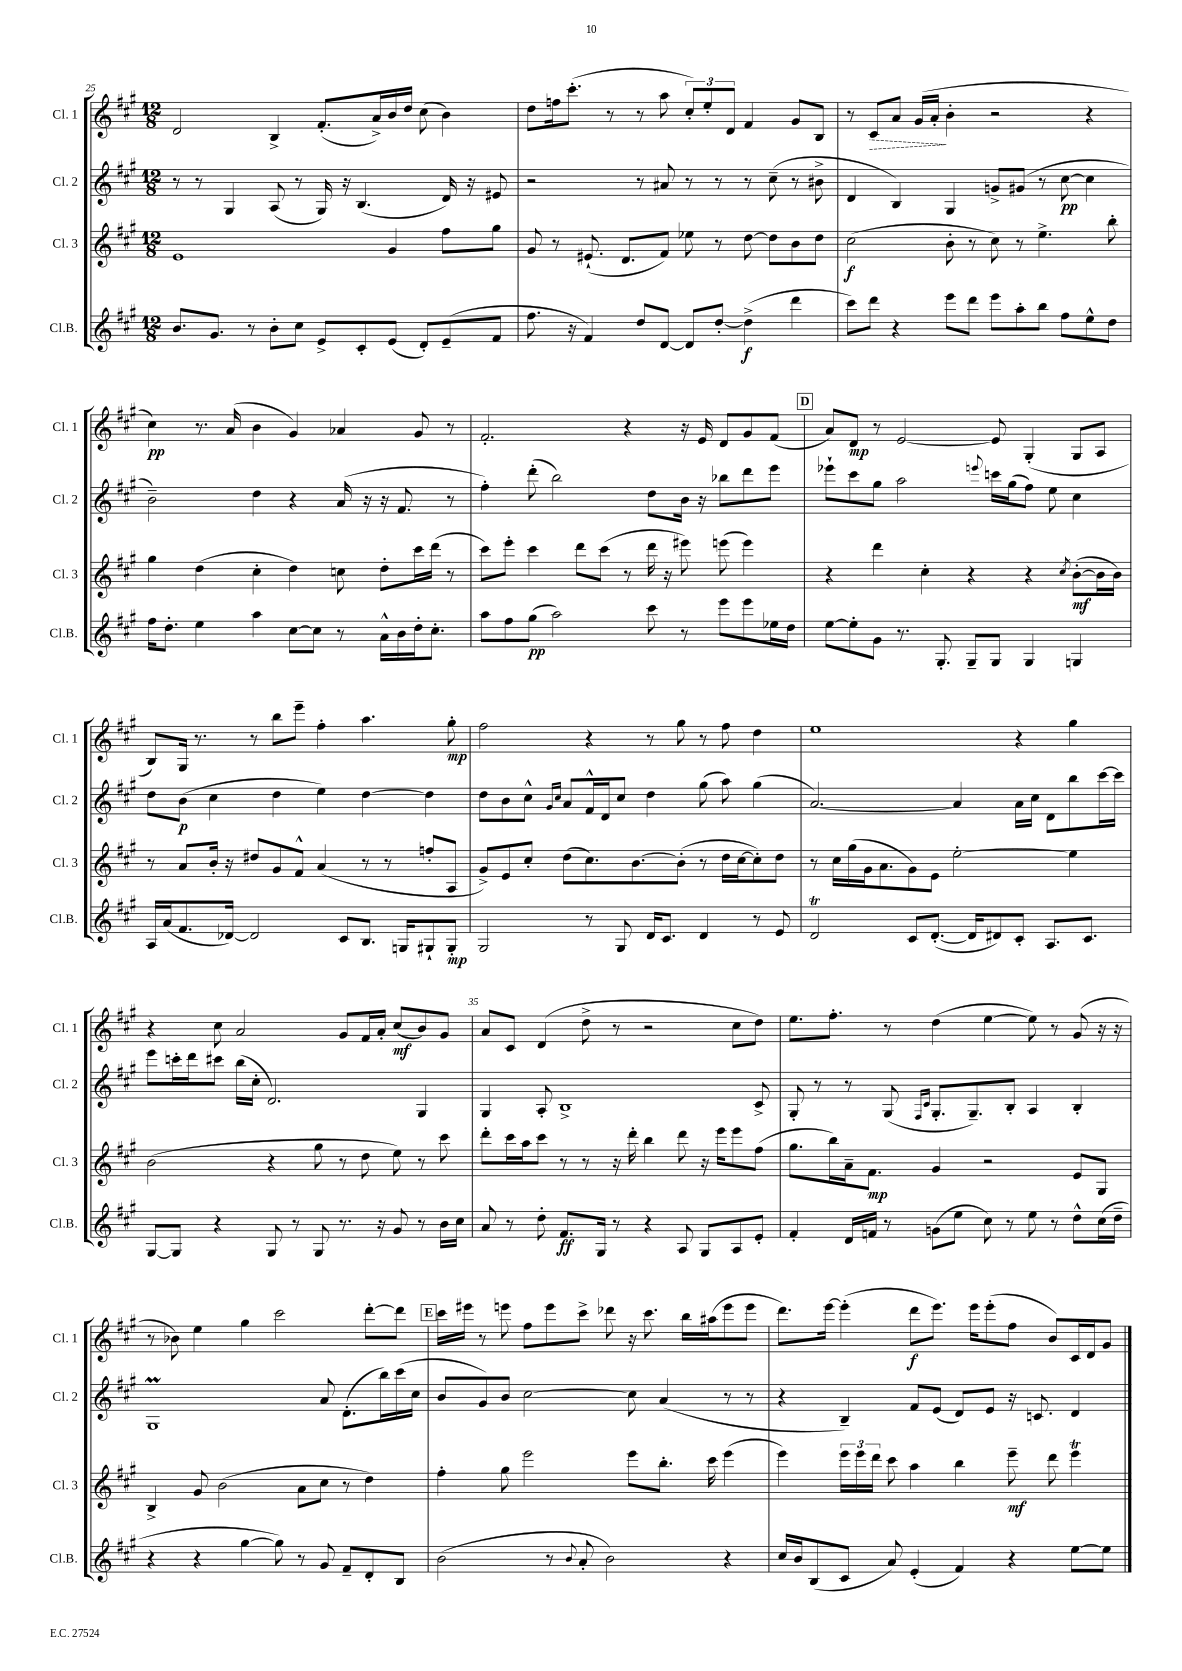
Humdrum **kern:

**kern	**kern	**kern	**kern
*staff4	*staff3	*staff2	*staff1
*clefG2	*clefG2	*clefG2	*clefG2
*k[f#c#g#]	*k[f#c#g#]	*k[f#c#g#]	*k[f#c#g#]
*M12/8	*M12/8	*M12/8	*M12/8
8.b/L	1e	8r	2d/
.	.	8r	.
8.g#/J	.	.	.
.	.	4G#/	.
8r	.	.	.
8b'\L	.	(8A/	4B^/
8cc#\J	.	8r	.
8e^/L	.	16G#/)	(8.f#'/L
.	.	16r	.
8c#'/	.	(4.B/	.
.	.	.	16a^/L)
(8e/J	4g#/	.	16b/
.	.	.	16dd/JJ
8d'/L)	.	.	(8cc#\
(8e~/	8ff#\L	16d/)	4b\)
.	.	16r	.
8f#/J	8gg#\J	8e#/	.
=	=	=	=
8.ff#\	8g#/	2r	8dd\L
.	8r	.	16ff\k
16r	.	.	(8.ccc#'\J
4f#/)	(8.e#`/	.	.
.	.	.	8r
.	8.d/L	.	.
8dd/L	.	8r	8r
[8d/J	8f#/J)	8a#/	8aa\
8d/]L	8ee-\	8r	12cc#'/L)
.	.	.	12ee'/
[8dd'/J	8r	8r	.
.	.	.	12d/J
(4dd^\]	[8dd\	8r	4f#/
.	8dd\]L	(8cc#~\	.
4ddd\	8b\	8r	8g#/L
.	8dd\J	8b#^\	8B/J
=	=	=	=
8ccc#\L)	(2cc#\	4d/	8r
8ddd\J	.	.	8c#/L
4r	.	4B/)	8a/J
.	.	.	(16g#/LL
.	.	.	16a'/JJ
8eee\L	8b'\	4G#/	4b'\
8ddd\J	8r	.	.
8eee\L	8cc#\)	8g^/L	2r
8aa'\	8r	(8g#/J	.
8bb\J	4.ee^\	8r	.
8ff#\L	.	[8cc#\	.
8ee^^\	.	4cc#\]	4r
8dd\J	8bb'\	.	.
=	=	=	=
16ff#\LK	4gg#\	2b~\)	4cc#\)
8.dd'\J	.	.	.
4ee\	(4dd\	.	8.r
.	.	.	(16a/
4aa\	4cc#'\	4dd\	4b\
[8cc#\L	4dd\)	4r	4g#/)
8cc#\]J	.	.	.
8r	8cc\	(16a/	4a-/
.	.	16r	.
16a^^\LL	8dd'\L	16r	.
16b\	.	8.f#/	.
16dd'\J	16ccc#\L	.	8g#/
8.cc#'\J	(16ddd\JJ	.	.
.	8r	8r	8r
=	=	=	=
8aa\L	8ccc#\L)	4ff#'\)	2.f#'/
8ff#\	8eee'\J	.	.
(8gg#\J	4ccc#\	(8ddd'\	.
2aa\)	.	2bb\)	.
.	8ddd\L	.	.
.	(8ccc#\J	.	.
.	8r	.	4r
8ccc#\	16ddd\	8dd\L	.
.	16r	.	.
8r	8eee#\)	16b\Jk	16r
.	.	16r	16e/
8eee\L	(8eee\	8bb-\L	8d/L
8eee\	4eee\)	8ddd\	8g#/
16ee-\L	.	8eee\J	(8f#/J
16dd\JJ	.	.	.
=	=	=	=
[8ee\L	4r	8eee-`\L	8a/L)
8ee'\]	.	8ccc#\	8d/J
8g#\J	4ddd\	8gg#\J	8r
8.r	.	2aa\	[2e/
.	4cc#'\	.	.
8.G#'/	.	.	.
8G#~/L	4r	.	.
.	.	8qqeee/	.
8G#/J	.	16ccc\LL	8e/]
.	.	(16gg#\J	.
4G#/	4r	8ff#\J)	(4G#'/
.	.	8ee\	.
.	8qcc#/	.	.
4G/	([8b'\L	4cc#\	8G#/L
.	16b\]L	.	8A/J
.	16b\JJ)	.	.
=	=	=	=
16A/LL	8r	8dd\L	8B/L)
(16a/J	.	.	.
8.f#/	8a/L	(8b\J	16G#/Jk
.	.	.	8.r
.	16b'/Jk	4cc#\	.
[16d-/Jk)	16r	.	.
2d-/]	8dd#/L	.	8r
.	8g#/	4dd\	8bb\L
.	8f#^^/J	.	8eee~\J
.	(4a/	4ee\)	4ff#'\
8c#/L	.	.	.
8.B/J	8r	[4dd\	4.aa\
.	8r	.	.
16G/LK	.	.	.
8G#`/	8ff'/L	4dd\]	.
8G#'/J	8A/J	.	8gg#'\
=	=	=	=
2G#/	8g#^/L)	8dd\L	2ff#\
.	8e/	8b\	.
.	8cc#'/J	8cc#^^\J	.
.	.	16qqg#/LL	.
.	.	16qqcc#/JJ	.
.	(8dd\L	8a/L	.
8r	8.cc#\)	16f#^^/L	4r
.	.	16d/J	.
8G#/	.	8cc#/J	.
.	[8.b\	.	.
16d/LK	.	4dd\	8r
8.c#/J	.	.	.
.	(8b'\]J	.	8gg#\
4d/	8r	(8gg#\	8r
.	16dd\LL	8aa\)	8ff#\
.	[16cc#\J	.	.
8r	8cc#'\])	(4gg#\	4dd\
8e/	8dd\J	.	.
=	=	=	=
2d/	8r	[2.a/)	1ee
.	16cc#\LL	.	.
.	(16gg#\	.	.
.	16g#\J	.	.
.	8.a\	.	.
8c#/L	8g#\)	.	.
([8.d'/J	8e\J	.	.
.	[2ee'\	4a/]	.
16d/]LK	.	.	.
8d#/)	.	.	.
8c#'/J	.	16a\LL	4r
.	.	16cc#\JJ	.
8.A/L	.	8d\L	.
.	4ee\]	8bb\	4gg#\
8.c#/J	.	.	.
.	.	[16ccc#\L	.
.	.	16ccc#\]JJ	.
=	=	=	=
[8G#/L	(2b\	8eee\L	4r
8G#/]J	.	16ccc'\L	.
.	.	16ddd\J	.
4r	.	8ccc#\J	8cc#\
.	.	(16bb\LL	2a/
.	.	16cc#'\JJ	.
8G#/	4r	2.d/)	.
8r	.	.	.
8G#/	8gg#\	.	.
8.r	8r	.	8g#/L
.	8dd\	.	16f#/L
16r	.	.	16a'/JJ
8g#/	8ee\)	.	(8cc#/L
8r	8r	4G#/	8b/)
16b\LL	8ccc#\	.	8g#/J
16cc#\JJ	.	.	.
=	=	=	=
8a/	8ddd'\L	4G#/	8a/L
8r	16ccc#\L	.	8c#/J
.	16aa\J	.	.
8dd'\	8ccc#\J	8A'/	(4d/
8.f#/L	8r	1B^	.
.	8r	.	8dd^\
16G#/Jk	.	.	.
8r	16r	.	8r
.	16ddd'\	.	.
4r	4bb\	.	2r
8A/	8ddd\	.	.
8G#/L	16r	.	.
.	16eee\LK	.	.
8A/	8eee\	.	8cc#\L
8e'/J	(8ff#\J	8c#^/	8dd\J)
=	=	=	=
4f#'/	8.gg#\L	8G#'/	8.ee\L
.	.	8r	.
.	16bb\L)	.	8.ff#'\J
16d/LL	16a~\J	8r	.
16f/JJ	8.f#\J	.	.
8r	.	(8G#/	8r
.	.	16qqF#/LL	.
.	.	16qqc#/JJ	.
(8g\L	4g#/	8.G#'/L	(4dd\
8ee\J	.	.	.
.	.	8.G#~/)	.
8cc#\)	2r	.	[4ee\
8r	.	8B'/J	.
8ee\	.	4A/	8ee\])
8r	.	.	8r
8dd^^\L	8e/L	4B'/	(8g#/
(16cc#\L	8G#/J	.	16r
16dd~\JJ	.	.	16r
=	=	=	=
4r	4B^/	1G#	8r
.	.	.	8b-\)
4r	8g#/	.	4ee\
.	(2b\	.	.
[4gg#\	.	.	4gg#\
8gg#\])	.	.	2ccc#\
8r	8a\L	.	.
8g#/	8cc#\J	8a/	.
8f#~/L	8r	(8.d'\L	.
8d'/	4dd\)	.	[8ddd'\L
.	.	16bb\L)	.
8B/J	.	(16ccc#\	8ddd\]J
.	.	16cc#\JJ	.
=	=	=	=
(2b\	4ff#'\	8b/L	16ccc#\LL
.	.	.	16eee#\JJ
.	.	8g#/)	8r
.	8gg#\	8b/J	8eee\
.	2eee\	[2cc#\	8ff#\L
8r	.	.	8eee\
8qqb/	.	.	.
8a'/	.	.	8ccc#^\J
2b\)	.	.	8ddd-\
.	8eee\L	8cc#\]	16r
.	.	.	8.ccc#\
.	8.bb'\J	(4a/	.
.	.	.	16bb\LL
.	16ccc#\	.	(16aa#\J
4r	(4eee\	8r	8eee\
.	.	8r	8eee\J
=	=	=	=
16cc#/LL	4eee\)	4r	8.ddd\L)
16b/J	.	.	.
(8B/	.	.	.
.	.	.	[16eee\Jk
8c#/J	24eee\LL	4B~/)	(4eee'\]
.	24eee\	.	.
.	24ddd\JJ	.	.
8a/)	8ccc#\	.	.
(4e'/	4aa\	8f#/L	8ddd\L
.	.	(8e/J	8.eee\J)
4f#/)	4bb\	8d/L)	.
.	.	.	16eee\LK
.	.	8e/J	(8eee'\
4r	8eee~\	16r	8ff#\J
.	.	8.c/	.
.	8ddd\	.	8b/L)
[8ee\L	4eee\	4d/	16c#/L
.	.	.	16d/J
8ee\]J	.	.	8g#/J
==	==	==	==
*-	*-	*-	*-
